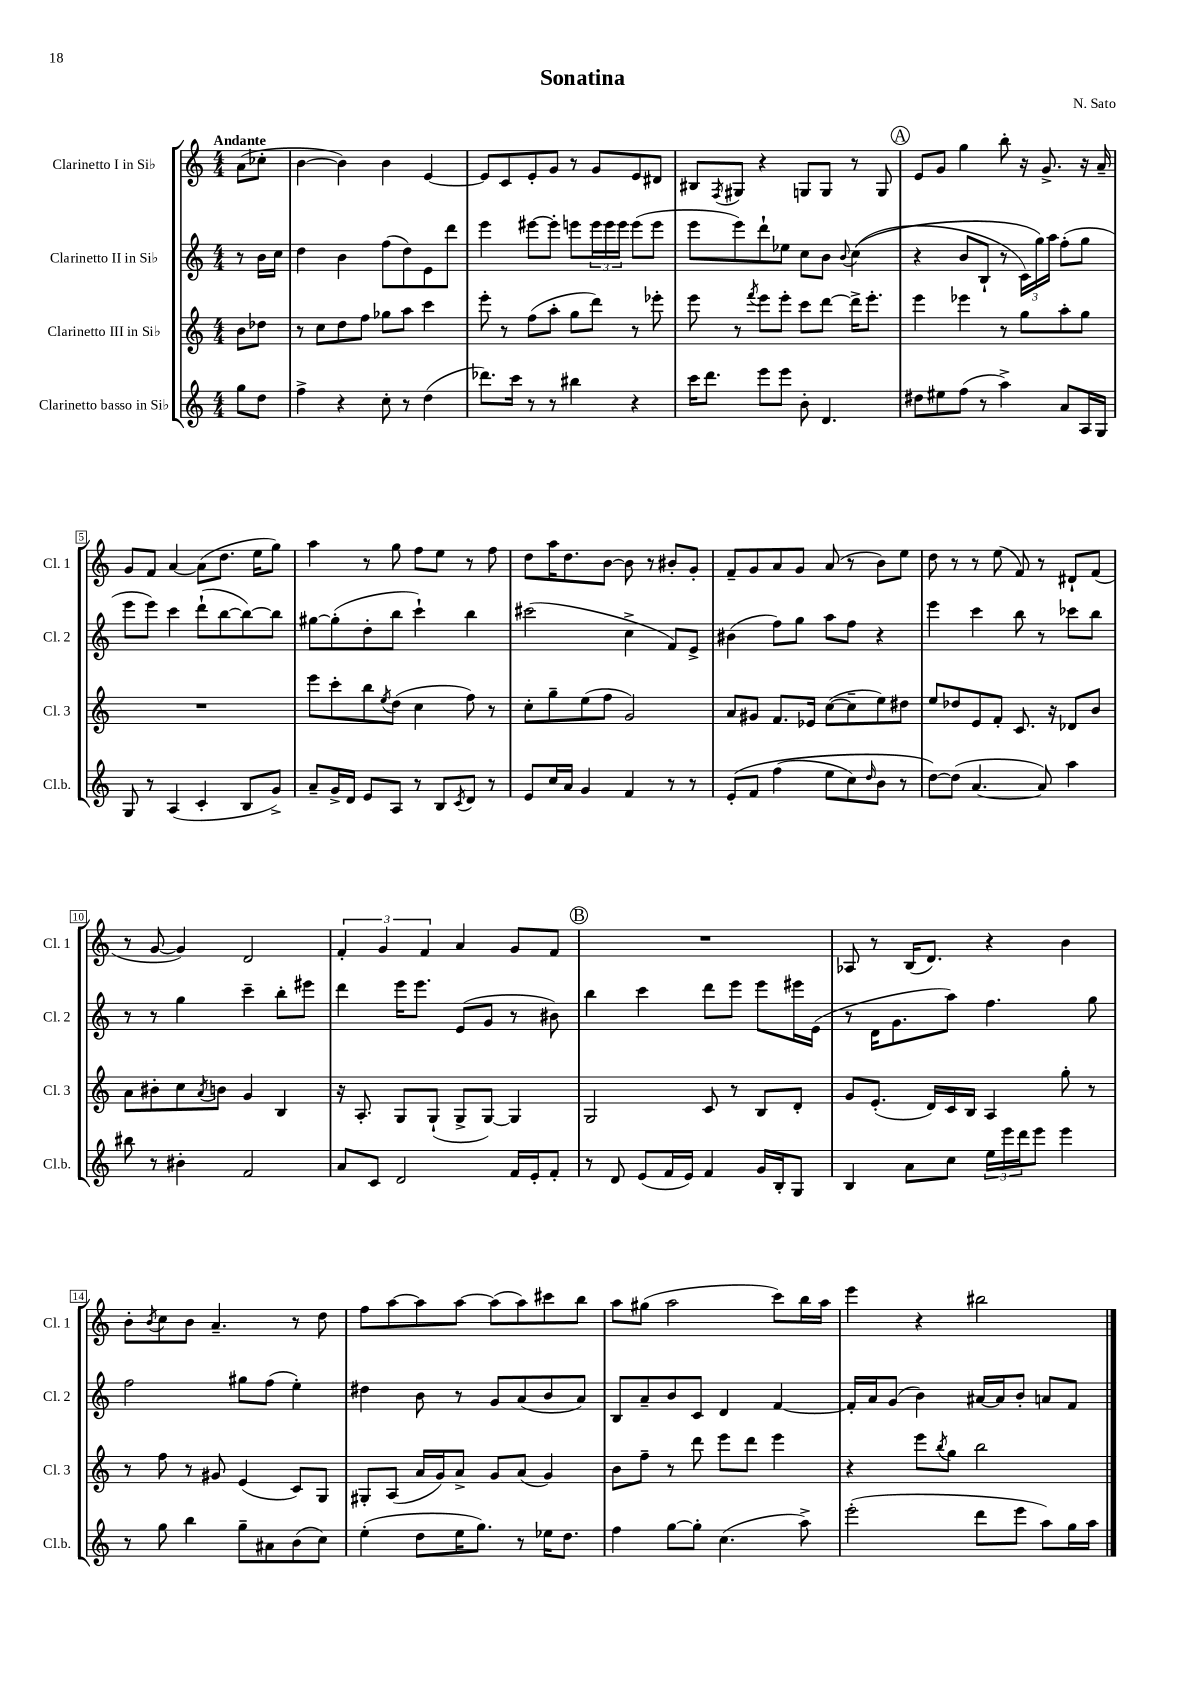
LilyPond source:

\header { title = "Sonatina" composer = "N. Sato" }
<<
\new StaffGroup <<
\new Staff = "s0" \with { instrumentName = "Clarinetto I in Sib" shortInstrumentName = "Cl. 1" } {
    \clef treble \key c \major \numericTimeSignature \time 4/4 \partial 4 \tempo "Andante"
    a'8( ces''8-. |
    b'4~ b'4) b'4 e'4~ |
    e'8 c'8 e'8-. g'8 r8 g'8 e'8 dis'8 |
    bis8 \acciaccatura { f8 } gis8 r4 g8 g8 r8 g8 |
    \mark \markup { \circle "A" } e'8 g'8 g''4 b''8-. r16 g'8.-> r16 a'16-- |
    g'8 f'8 a'4~ a'8( d''8. e''16 g''8) |
    a''4 r8 g''8 f''8 e''8 r8 f''8 |
    d''8 a''16 d''8. b'8~ b'8 r8 bis'8-. g'8-. |
    f'8-- g'8 a'8 g'8 a'8( r8 b'8) e''8 |
    d''8 r8 r8 e''8( f'8) r8 dis'8-! f'8( |
    r8 g'8~ g'4) d'2 |
    \tuplet 3/2 { f'4-. g'4 f'4 } a'4 g'8 f'8 |
    \mark \markup { \circle "B" } R1 |
    aes8 r8 b16( d'8.) r4 b'4 |
    b'8-. \acciaccatura { b'8 } c''8 b'8 a'4.-- r8 d''8 |
    f''8 a''8~ a''8 a''8~ a''8( a''8) cis'''8 b''8 |
    a''8 gis''8( a''2 c'''8) b''16 a''16 |
    e'''4 r4 bis''2 \bar "|." |
}
\new Staff = "s1" \with { instrumentName = "Clarinetto II in Sib" shortInstrumentName = "Cl. 2" } {
    \clef treble \key c \major \numericTimeSignature \time 4/4 \partial 4
    r8 b'16 c''16 |
    d''4 b'4 f''8( d''8) e'8 d'''8 |
    e'''4 eis'''8~ eis'''8-. e'''8 \tuplet 3/2 { e'''16 e'''16 e'''16 } e'''8( e'''8 |
    e'''8 e'''8) d'''8-! ees''8 c''8 b'8 \appoggiatura { b'8 } c''4(\( |
    \mark \markup { \circle "A" } r4 b'8 b8-! r8 \tuplet 3/2 { c'16) g''16\) a''16 } f''8-.( g''8 |
    e'''8 e'''8) c'''4 d'''8-!( b''8~ b''8~) b''8 |
    gis''8~ gis''8-.( d''8-. b''8 c'''4-!) b''4 |
    cis'''2( c''4-> f'8) e'8-> |
    bis'4( f''8) g''8 a''8 f''8 r4 |
    e'''4 c'''4 b''8 r8 ces'''8 b''8 |
    r8 r8 g''4 c'''4-- b''8-. eis'''8 |
    d'''4 e'''16 e'''8. e'8( g'8 r8 bis'8) |
    \mark \markup { \circle "B" } b''4 c'''4 d'''8 e'''8 e'''8 eis'''16 e'16( |
    r8 d'16 g'8. a''8) f''4. g''8 |
    f''2 gis''8 f''8( e''4-.) |
    dis''4 b'8 r8 g'8 a'8( b'8 a'8) |
    b8 a'8-- b'8 c'8 d'4 f'4~ |
    f'16-. a'16 g'8( b'4) ais'16~ ais'16 b'8-. a'8 f'8 \bar "|." |
}
\new Staff = "s2" \with { instrumentName = "Clarinetto III in Sib" shortInstrumentName = "Cl. 3" } {
    \clef treble \key c \major \numericTimeSignature \time 4/4 \partial 4
    b'8 des''8 |
    r8 c''8 d''8 f''8 ges''8 a''8 c'''4 |
    e'''8-. r8 f''8( a''8-. g''8 d'''8) r8 ees'''8-. |
    e'''8 r8 \acciaccatura { f'''8 } e'''8 e'''8-. c'''8 d'''8~ d'''16-> e'''8.-. |
    \mark \markup { \circle "A" } e'''4 ees'''4 r8 g''8 a''8-. g''8 |
    R1 |
    e'''8 c'''8-. b''8 \acciaccatura { e''8 } d''8( c''4 f''8) r8 |
    c''8-. g''8-- e''8( f''8 g'2) |
    a'8 gis'8 f'8. ees'16 c''8~( c''8-- e''8) dis''8 |
    e''8 des''8 e'8 f'8-. c'8. r16 des'8 b'8 |
    a'8 bis'8-. c''8 \acciaccatura { a'8 } b'8 g'4 b4 |
    r16 a8.-. g8 g8-!( g8-> g8~) g4 |
    \mark \markup { \circle "B" } g2 c'8 r8 b8 d'8-. |
    g'8 e'8.-.( d'16) c'16 b16 a4 g''8-. r8 |
    r8 f''8 r8 gis'8 e'4( c'8) g8 |
    gis8-. a8( a'16 g'16) a'8-> g'8 a'8( g'4) |
    b'8 f''8-- r8 d'''8 e'''8 d'''8 e'''4 |
    r4 e'''8 \acciaccatura { b''8 } g''8 b''2 \bar "|." |
}
\new Staff = "s3" \with { instrumentName = "Clarinetto basso in Sib" shortInstrumentName = "Cl.b." } {
    \clef treble \key c \major \numericTimeSignature \time 4/4 \partial 4
    g''8 d''8 |
    f''4-> r4 c''8-. r8 d''4( |
    des'''8.) c'''16 r8 r8 bis''4 r4 |
    c'''16 d'''8. e'''8 e'''8 b'8-. d'4. |
    \mark \markup { \circle "A" } dis''8 eis''8 f''8( r8 a''4->) a'8 a16 g16 |
    g8 r8 a4( c'4-. b8 g'8->) |
    a'8-- g'16-> d'16 e'8 a8 r8 b8 \acciaccatura { c'8 } d'8 r8 |
    e'8 c''16 a'16 g'4 f'4 r8 r8 |
    e'8-.\( f'8 f''4( e''8 c''8) \grace { d''16 } b'8 r8 |
    d''8~\) d''8( a'4.~ a'8) a''4 |
    bis''8 r8 bis'4-. f'2 |
    a'8 c'8 d'2 f'16 e'16-. f'8-. |
    \mark \markup { \circle "B" } r8 d'8 e'8( f'16 e'16) f'4 g'16 b16-. g8 |
    b4 a'8 c''8 \tuplet 3/2 { e''16 e'''16 d'''16 } e'''8 e'''4 |
    r8 g''8 b''4 g''8-- ais'8 b'8( c''8) |
    e''4-.( d''8 e''16 g''8.) r8 ees''16 d''8. |
    f''4 g''8~ g''8-. c''4.( a''8->) |
    e'''2-.( d'''8 e'''8 a''8) g''16 a''16 \bar "|." |
}
>>
>>
\layout { \context { \Score \override BarNumber.stencil = #(make-stencil-boxer 0.1 0.3 ly:text-interface::print) } }
